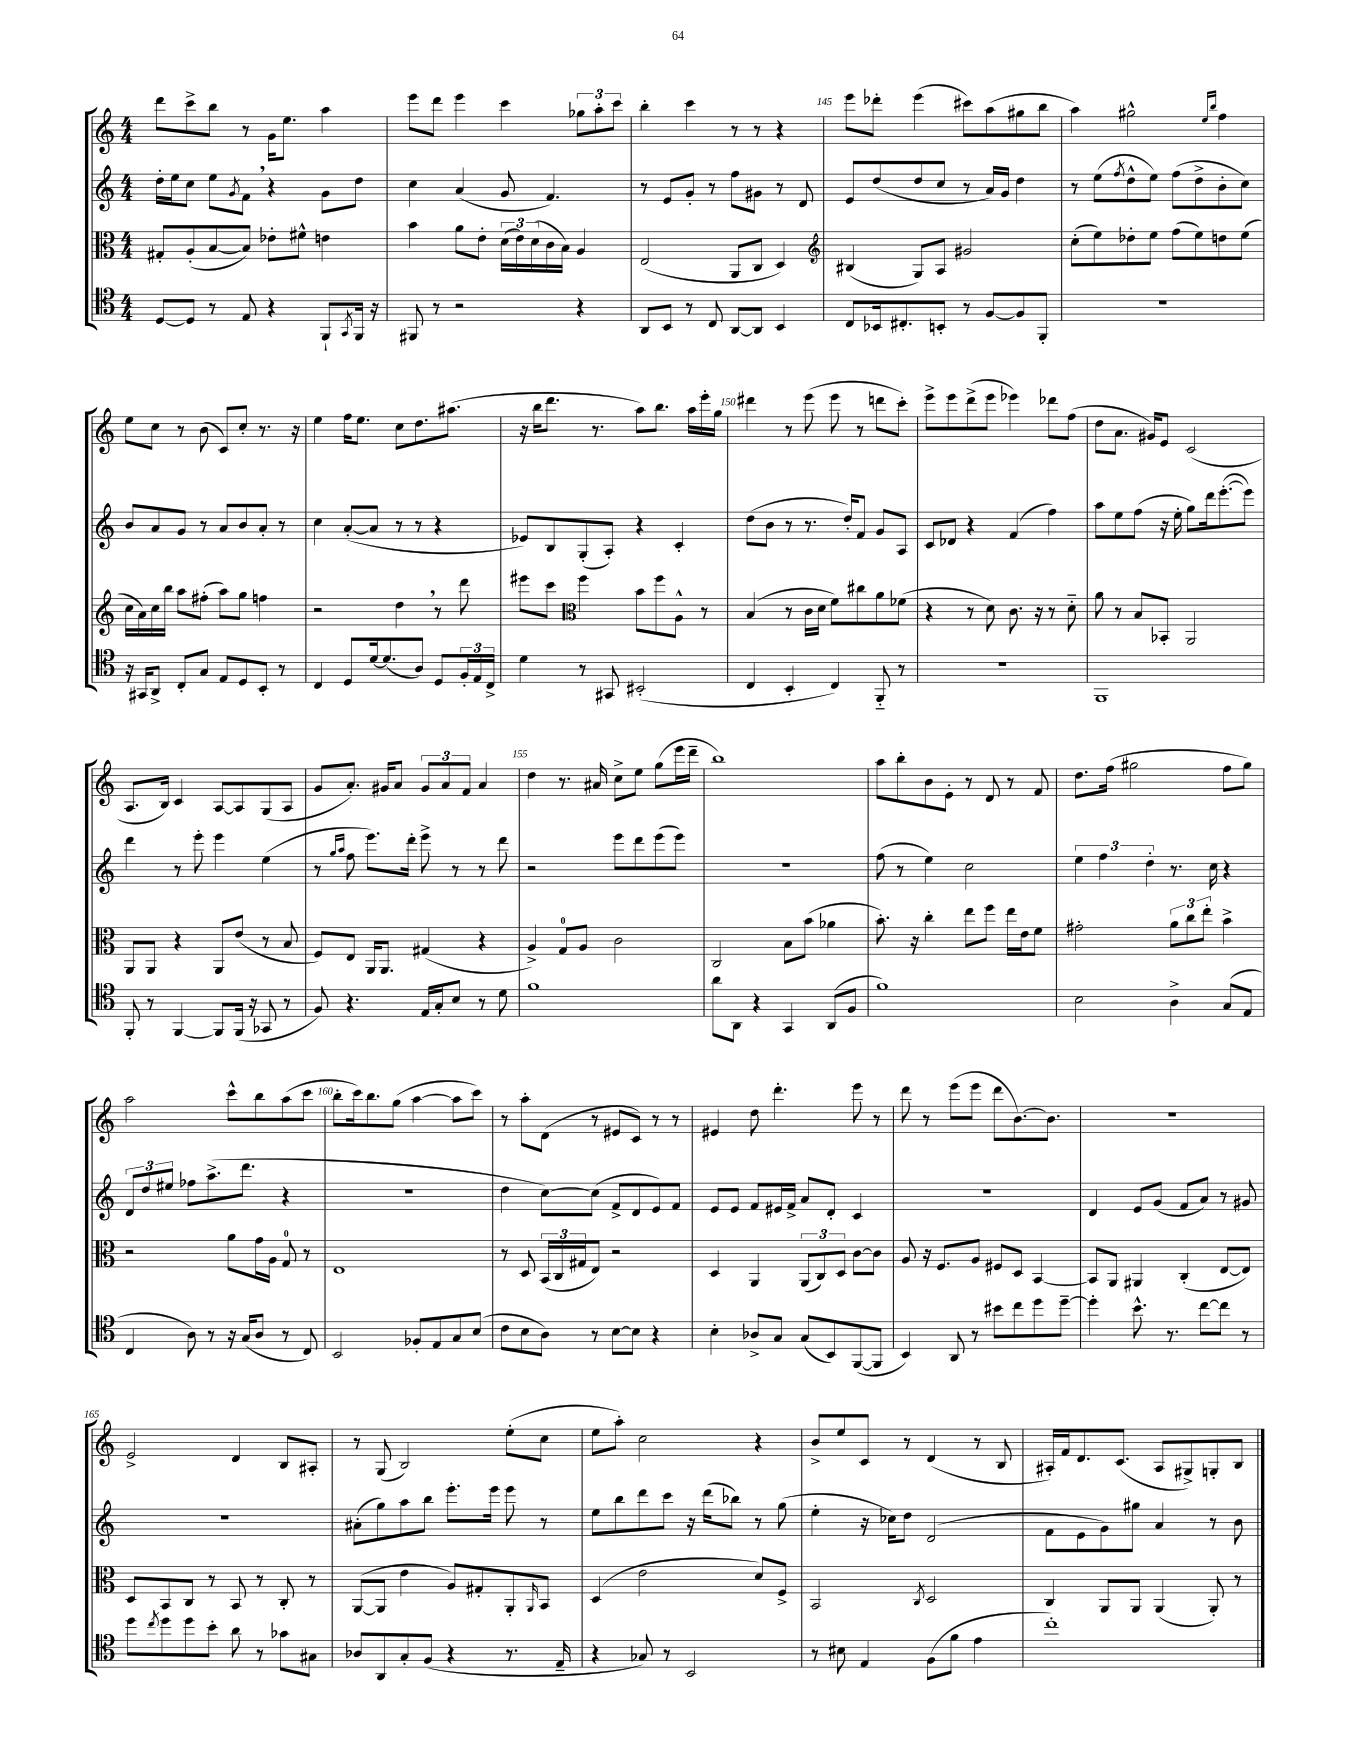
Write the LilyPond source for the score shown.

<<
\new StaffGroup <<
\new Staff = "s0" {
    \clef treble \key c \major \numericTimeSignature \time 4/4
    d'''8 c'''8-> b''8 r8 g'16 e''8. a''4 |
    e'''8 d'''8 e'''4 c'''4 \tuplet 3/2 { ges''8 a''8-. c'''8 } |
    b''4-. c'''4 r8 r8 r4 |
    e'''8 des'''8-. e'''4( cis'''8) a''8( gis''8 b''8 |
    a''4) gis''2-^ \grace { e''16 b''16 } f''4 |
    e''8 c''8 r8 b'8( c'8) c''8-. r8. r16 |
    e''4 f''16 e''8. c''8 d''8. ais''8.( |
    r16 b''16 d'''8. r8. a''8) b''8. a''16 e'''16-. g''16 |
    dis'''4 r8 e'''8( e'''8 r8 d'''8 c'''8-.) |
    e'''8-> e'''8 d'''8->( e'''8 ees'''4) des'''8 f''8( |
    d''8 a'8. gis'16) e'8 c'2( |
    a8. b16) c'4 a8~ a8 g8( a8 |
    g'8 a'8.-.) gis'16 a'8 \tuplet 3/2 { gis'8 a'8 f'8 } a'4 |
    d''4 r8. ais'16 c''8-> e''8 g''8( e'''16 d'''16-- |
    b''1) |
    a''8 b''8-. b'8 e'8-. r8 d'8 r8 f'8 |
    d''8. f''16( gis''2 f''8 gis''8) |
    a''2 c'''8-^ b''8 a''8( c'''8 |
    b''8-. c'''16) b''8. g''8( a''4~ a''8 c'''8) |
    r8 a''8-. d'8( r8 eis'8 c'8) r8 r8 |
    eis'4 d''8 d'''4.-. e'''8 r8 |
    d'''8 r8 e'''8( e'''8 d'''8 b'8.~) b'8. |
    R1 |
    e'2-> d'4 b8 ais8-. |
    r8 g8( b2) e''8-.( c''8 |
    e''8 a''8-.) c''2 r4 |
    b'8-> e''8 c'8 r8 d'4( r8 b8 |
    ais16-.) f'16 d'8. c'8.( ais8 gis8->) g8-. b8 \bar "|." |
}
\new Staff = "s1" {
    \clef treble \key c \major \numericTimeSignature \time 4/4
    d''16-. e''16 c''8 e''8 \acciaccatura { g'8 } f'8 \breathe r4 g'8 d''8 |
    c''4 a'4( g'8 f'4.) |
    r8 e'8 g'8-. r8 f''8 gis'8 r8 d'8 |
    e'8 d''8( d''8 c''8 r8 a'16) g'16 d''4 |
    r8 e''8( \acciaccatura { f''8 } d''8-^ e''8) f''8( d''8-> b'8-. c''8) |
    b'8 a'8 g'8 r8 a'8 b'8 a'8-. r8 |
    c''4 a'8~-.( a'8 r8 r8 r4 |
    ees'8) b8 g8-.( a8-.) r4 c'4-. |
    d''8( b'8 r8 r8. d''16-.) f'8 g'8 a8 |
    c'8 des'8 r4 f'4( f''4) |
    a''8 e''8 f''8( r16 e''16-. g''8) d'''16 e'''8.~-.( e'''8) |
    d'''4 r8 e'''8-. e'''4 e''4( |
    r8 \grace { g''16 a''16 } f''8 e'''8.) d'''16-. e'''8-> r8 r8 d'''8 |
    r2 e'''8 d'''8 e'''8( e'''8) |
    R1 |
    f''8( r8 e''4) c''2 |
    \tuplet 3/2 { e''4 f''4 d''4-. } r8. c''16 r4 |
    \tuplet 3/2 { d'8 d''8 eis''8 } fes''8 a''8.->( d'''8. r4 |
    R1 |
    d''4 c''8~) c''8( f'8-> d'8 e'8) f'8 |
    e'8 e'8 f'8 eis'16 f'16-> a'8 d'8-. c'4 |
    r1 |
    d'4 e'8 g'8( f'8 a'8) r8 gis'8 |
    R1 |
    ais'8-.( g''8) a''8 b''8 e'''8.-. e'''16 e'''8 r8 |
    e''8 b''8 d'''8 c'''8 r16 d'''16( bes''8) r8 g''8( |
    e''4-. r16 ces''16) d''8 d'2( |
    f'8 e'8 g'8) gis''8 a'4 r8 b'8 \bar "|." |
}
\new Staff = "s2" {
    \clef alto \key c \major \numericTimeSignature \time 4/4
    gis8-. a8-.( b8~ b8) ees'8-. fis'8-^ e'4 |
    b'4 a'8 e'8-. \tuplet 3/2 { d'16( e'16) d'16( } c'16 b16) a4 |
    e2( a,8 c8 d4) |
    \clef treble bis4( g8) a8 gis'2 |
    c''8-.( e''8) des''8-. e''8 f''8( e''8) d''8 e''8( |
    c''16 a'16) c''16 b''16 a''8 fis''8-.( a''8) g''8 f''4 |
    r2 d''4 \breathe r8 d'''8 |
    eis'''8 c'''8 \clef alto f''4 b'8 f''8 a8-^ r8 |
    b4( r8 c'16 d'16 f'8) cis''8 a'8 fes'8( |
    r4 r8 d'8) c'8. r16 r8 d'8-_ |
    a'8 r8 b8 bes,8-. a,2 |
    a,8 a,8 r4 a,8 e'8( r8 b8 |
    f8) e8 a,16 a,8. gis4( r4 |
    a4->) g8-0 a8 c'2 |
    c2 b8 b'8( aes'4 |
    b'8.-.) r16 c''4-. e''8 f''8 e''16 e'16 f'8 |
    gis'2-. \tuplet 3/2 { a'8 c''8 e''8-. } b'4-> |
    r2 a'8 g'16 a16 g8-0 r8 |
    e1 |
    r8 d8 \tuplet 3/2 { b,16( c16 gis16 } e8) r2 |
    d4 a,4 \tuplet 3/2 { a,8( c8) d8 } c'8~ c'8 |
    a8 r16 f8. a8 fis8 d8 b,4~ |
    b,8 a,8 ais,4 c4-.( e8~ e8) |
    d8 b,8 c8 r8 b,8 r8 c8-. r8 |
    a,8~( a,8 e'4 a8) gis8-. a,8-. \grace { a,16 } b,8 |
    d4( e'2 d'8) f8-> |
    b,2 \acciaccatura { c8 } d2 |
    c4 a,8 a,8 a,4( a,8-.) r8 \bar "|." |
}
\new Staff = "s3" {
    \clef tenor \key c \major \numericTimeSignature \time 4/4
    d8~ d8 r8 e8 r4 f,8-! \acciaccatura { g,8 } f,16 r16 |
    fis,8 r8 r2 r4 |
    a,8 b,8 r8 c8 a,8~ a,8 b,4 |
    c8 bes,16 cis8.-. b,8-. r8 f8~ f8 f,8-. |
    R1 |
    r16 gis,16 a,8-> c8-. g8 e8 d8 b,8-. r8 |
    c4 d8 d'16~ d'8.( a8) d8 \tuplet 3/2 { f16-. e16 c16-> } |
    d'4 r8 gis,8 bis,2-.( |
    c4 b,4-. c4) f,8-_ r8 |
    R1 |
    f,1 |
    f,8-. r8 f,4~ f,8 f,16( r16 ges,8 r8 |
    f8) r4. e16 g16-. b8 r8 d'8 |
    f'1 |
    a'8 a,8 r4 g,4 a,8( f8 |
    f'1) |
    b2 a4-> g8( e8 |
    c4 a8) r8 r16 g16( a8 r8 c8) |
    b,2 fes8-. e8 g8 b8( |
    c'8 b8 a8) r8 b8~ b8 r4 |
    b4-. aes8-> g8 g8( b,8) f,8~( f,8 |
    b,4) a,8 r8 bis'8 c''8 d''8 d''8~-- |
    d''4-. b'8.-^ r8. c''8~ c''8 r8 |
    d''8 \acciaccatura { c''8 } d''8 d''8 b'8-. a'8 r8 ges'8 gis8 |
    aes8 a,8 g8-. f8( r4 r8. e16-- |
    r4 ges8) r8 b,2 |
    r8 bis8 e4 f8( f'8 e'4 |
    c''1-.) \bar "|." |
}
>>
>>
\layout { \context { \Score currentBarNumber = #142 \override BarNumber.break-visibility = ##(#f #t #t) barNumberVisibility = #(every-nth-bar-number-visible 5) } }
